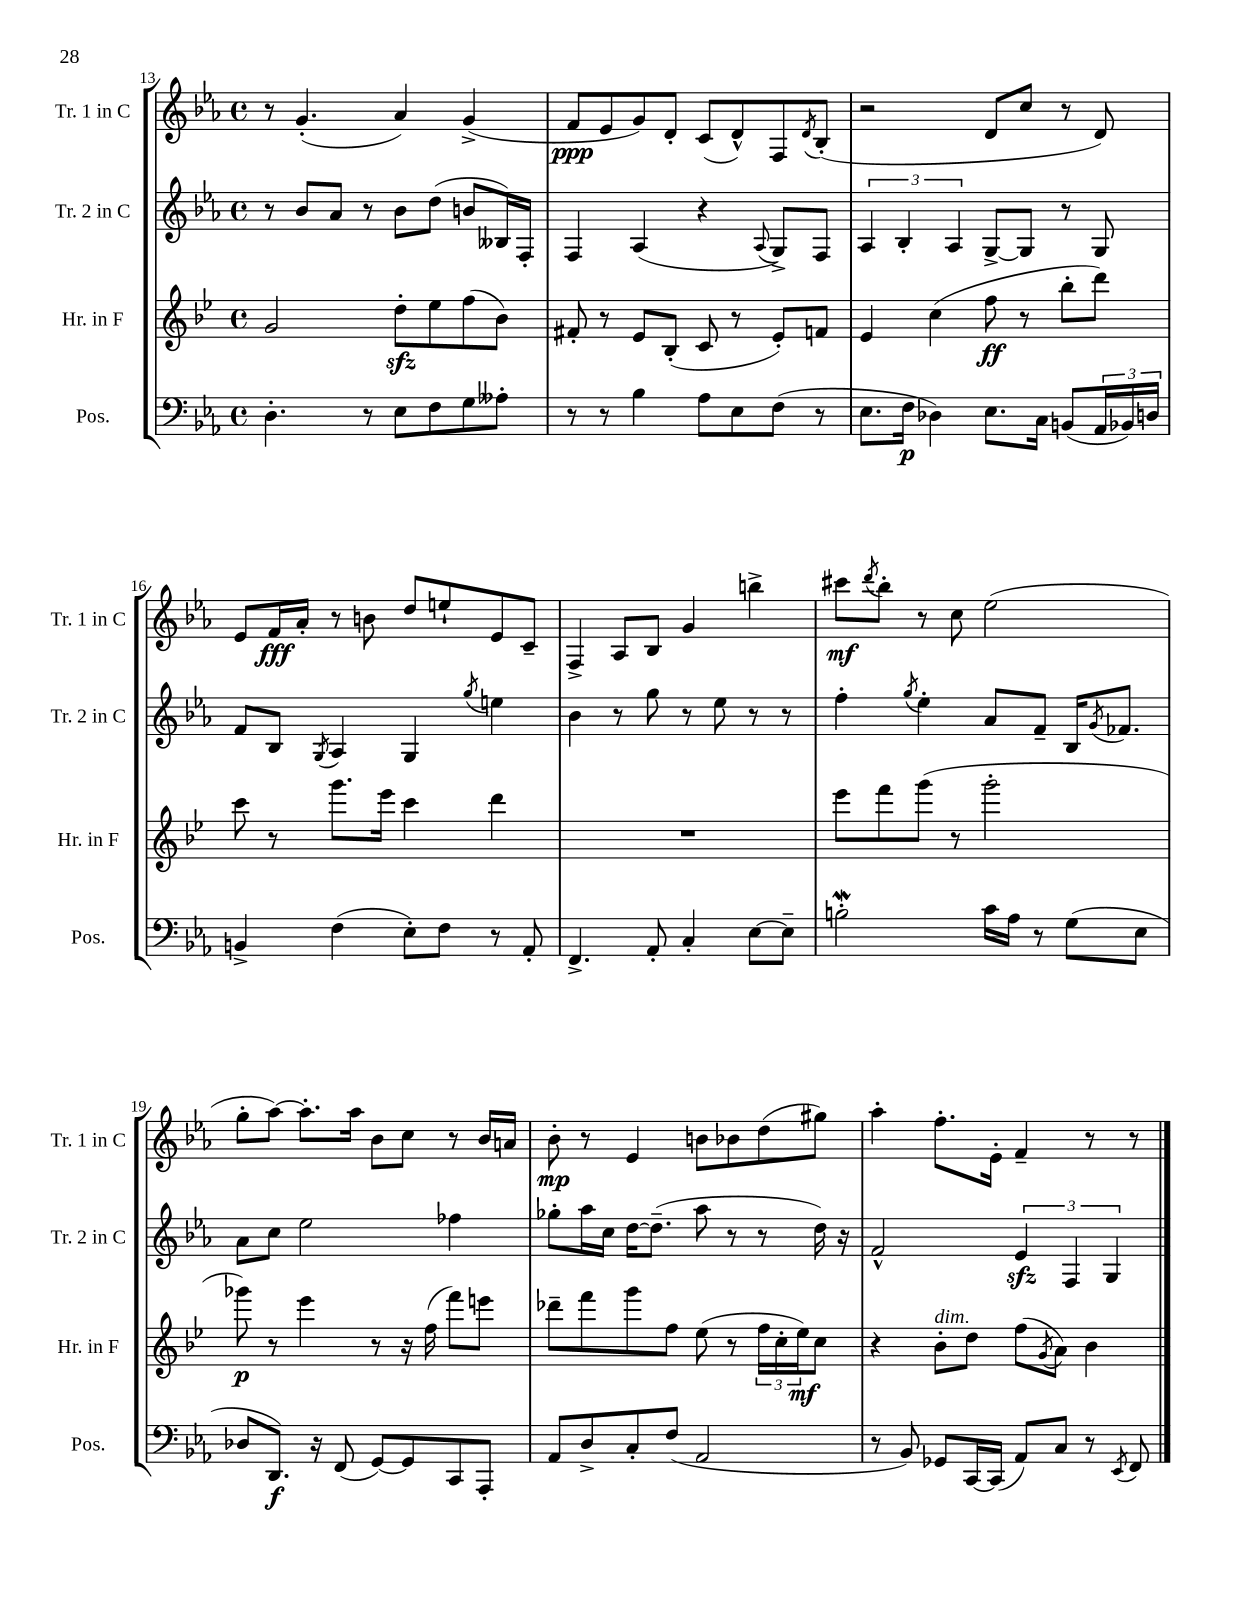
<<
\new StaffGroup <<
\new Staff = "s0" \with { instrumentName = "Tr. 1 in C" shortInstrumentName = "Tr. 1 in C" } {
    \clef treble \key ees \major \defaultTimeSignature \time 4/4
    r8 g'4.-.( aes'4) g'4->( |
    f'8\ppp ees'8 g'8) d'8-. c'8( d'8-^) f8 \acciaccatura { d'8 } bes8-.( |
    r2 d'8 c''8 r8 d'8) |
    ees'8 f'16\fff aes'16-. r8 b'8 d''8 e''8-! ees'8 c'8-- |
    f4-> aes8 bes8 g'4 b''4-> |
    cis'''8\mf \acciaccatura { d'''8 } bes''8-. r8 c''8 ees''2( |
    g''8-. aes''8~) aes''8.-. aes''16 bes'8 c''8 r8 bes'16 a'16 |
    bes'8-.\mp r8 ees'4 b'8 bes'8 d''8( gis''8) |
    aes''4-. f''8.-. ees'16-. f'4-- r8 r8 \bar "|." |
}
\new Staff = "s1" \with { instrumentName = "Tr. 2 in C" shortInstrumentName = "Tr. 2 in C" } {
    \clef treble \key ees \major \defaultTimeSignature \time 4/4
    r8 bes'8 aes'8 r8 bes'8 d''8( b'8 beses16) f16-. |
    f4 aes4( r4 \appoggiatura { aes8 } g8->) f8 |
    \tuplet 3/2 { aes4 bes4-. aes4 } g8~-> g8 r8 g8 |
    f'8 bes8 \acciaccatura { g8 } aes4 g4 \acciaccatura { g''8 } e''4 |
    bes'4 r8 g''8 r8 ees''8 r8 r8 |
    f''4-. \acciaccatura { g''8 } ees''4-. aes'8 f'8-- bes16 \acciaccatura { g'8 } fes'8. |
    aes'8 c''8 ees''2 fes''4 |
    ges''8-. aes''16 c''16 d''16~ d''8.--( aes''8 r8 r8 d''16) r16 |
    f'2-^ \tuplet 3/2 { ees'4\sfz f4 g4 } \bar "|." |
}
\new Staff = "s2" \with { instrumentName = "Hr. in F" shortInstrumentName = "Hr. in F" } {
    \clef treble \key bes \major \defaultTimeSignature \time 4/4
    g'2 d''8-.\sfz ees''8 f''8( bes'8) |
    fis'8-. r8 ees'8 bes8-.( c'8 r8 ees'8-.) f'8 |
    ees'4 c''4( f''8\ff r8 bes''8-. d'''8) |
    c'''8 r8 g'''8. ees'''16 c'''4 d'''4 |
    R1 |
    ees'''8 f'''8 g'''8( r8 g'''2-. |
    ges'''8\p) r8 ees'''4 r8 r16 f''16( f'''8) e'''8 |
    des'''8-- f'''8 g'''8 f''8 ees''8( r8 \tuplet 3/2 { f''16 c''16-. ees''16\mf) } c''8 |
    r4 bes'8-.^\markup { \italic "dim." } d''8 f''8( \acciaccatura { g'8 } a'8) bes'4 \bar "|." |
}
\new Staff = "s3" \with { instrumentName = "Pos." shortInstrumentName = "Pos." } {
    \clef bass \key ees \major \defaultTimeSignature \time 4/4
    d4.-. r8 ees8 f8 g8 aeses8-. |
    r8 r8 bes4 aes8 ees8 f8( r8 |
    ees8. f16\p des4) ees8. c16 b,8( \tuplet 3/2 { aes,16 bes,16) d16 } |
    b,4-> f4( ees8-.) f8 r8 aes,8-. |
    f,4.-> aes,8-. c4-. ees8~ ees8-- |
    b2-.\mordent c'16 aes16 r8 g8( ees8 |
    des8 d,8.\f) r16 f,8( g,8~) g,8 c,8 aes,,8-. |
    aes,8 d8-> c8-. f8( aes,2 |
    r8 bes,8) ges,8 c,16~ c,16( aes,8) c8 r8 \acciaccatura { ees,8 } f,8 \bar "|." |
}
>>
>>
\layout { \context { \Score currentBarNumber = #13 } }
